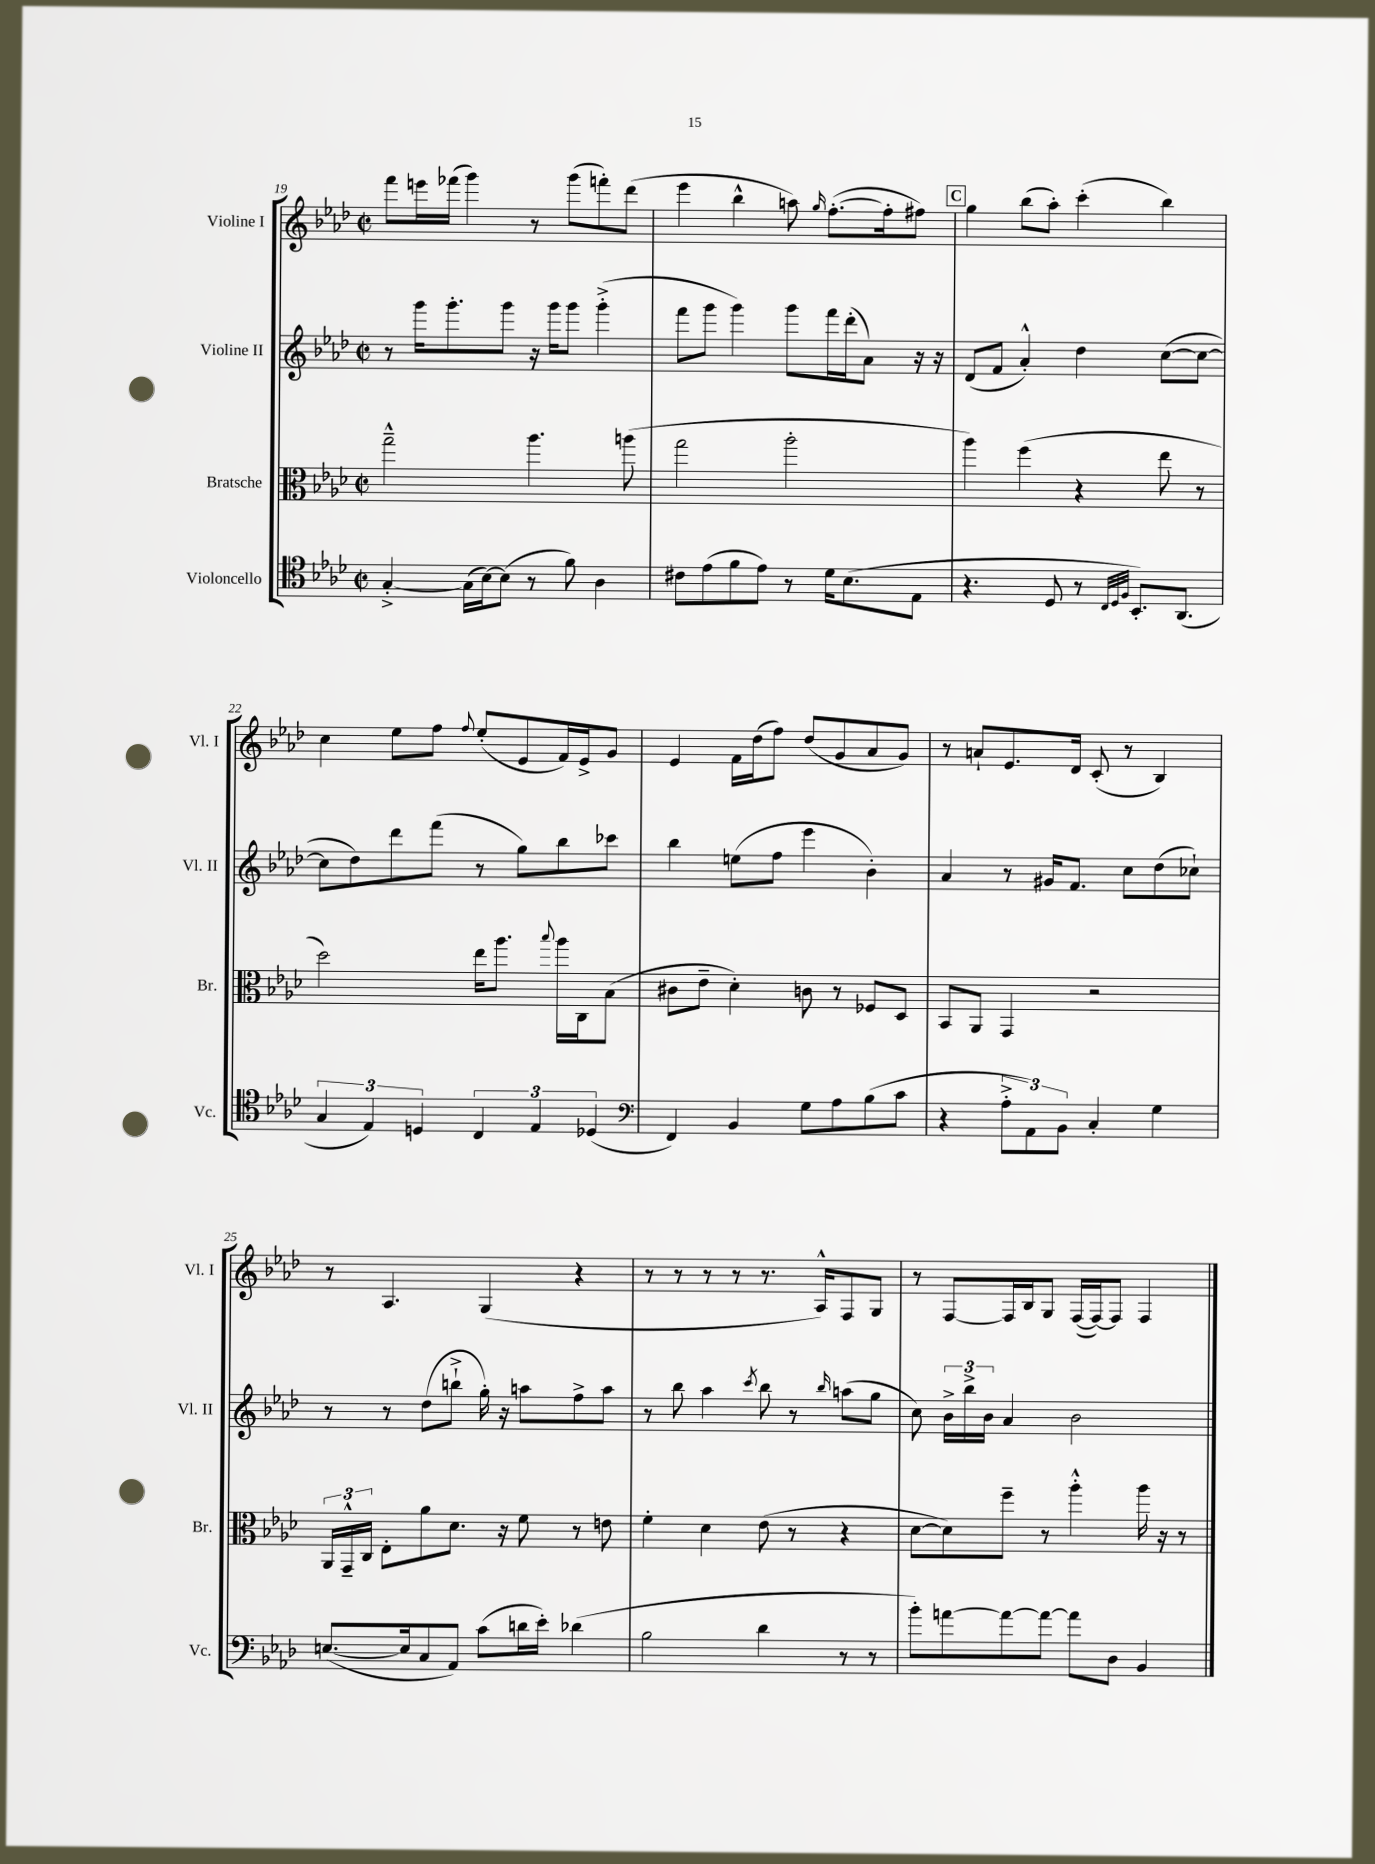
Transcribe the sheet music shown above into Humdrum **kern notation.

**kern	**kern	**kern	**kern
*part4	*part3	*part2	*part1
*staff4	*staff3	*staff2	*staff1
*I"Violoncello	*I"Bratsche	*I"Violine II	*I"Violine I
*I'Vc.	*I'Br.	*I'Vl. II	*I'Vl. I
*clefC4	*clefC3	*clefG2	*clefG2
*k[b-e-a-d-]	*k[b-e-a-d-]	*k[b-e-a-d-]	*k[b-e-a-d-]
*M2/2	*M2/2	*M2/2	*M2/2
*met(c|)	*met(c|)	*met(c|)	*met(c|)
=19	=19	=19	=19
[4G'^/	2gg~^^\	8r	8fff\L
.	.	16ggg\KL	16eeen\L
.	.	8.ggg'\	(16fff-X\JJ
(16G\LL]	.	.	4ggg\)
[16B-\J)	.	.	.
(8B-\J]	.	8ggg\J	.
8r	4.aa-\	16r	8r
.	.	16ggg\KL	.
8f\)	.	8ggg\J	(8ggg\L
4A-\	.	(4ggg'^\	8fffn'\)
.	(8aan\	.	(8ddd-\J
=20	=20	=20	=20
8c#X\L	2gg\	8fff\L	4eee-\
(8e-\	.	8ggg\J	.
8f\	.	4ggg\)	4bb-^^\
8e-\J)	.	.	.
8r	2aa-'\	8ggg\L	8aan\)
.	.	.	16qqgg/
16d-\KL	.	16fff\L	([8.ff'\L
(8.B-\	.	(16ddd-'\J	.
.	.	8a-\J)	.
.	.	.	16ff'\k]
8E-\J	.	16r	8ff#X\J)
.	.	16r	.
!!LO:REH:place=s1:t=C
=21	=21	=21	=21
4.r	4aa-\)	(8d-/L	4gg\
.	.	8f/J	.
.	(4ff\	4a-'^^/)	(8bb-\L
8D-/	.	.	8aa-'\J)
8r	4r	4dd-\	(4ccc'\
32qqC/LLL	.	.	.
32qqD-/	.	.	.
32qqF/JJJ	.	.	.
8.BB-'/L)	.	.	.
.	8ee-\	([8cc\L	4bb-\)
(8.AA-/J	.	.	.
.	8r	8cc\J_	.
!!LO:LB:g=z
=22	=22	=22	=22
6G/	2dd-\)	8cc\L]	4cc\
.	.	8dd-\)	.
6E-/)	.	.	.
.	.	8ddd-\	8ee-\L
6Dn/	.	.	.
.	.	(8fff\J	8ff\J
.	.	.	8qqff/
6C/	16ee-\KL	8r	(8ee-'/L
.	8.aa-\J	.	.
.	.	8gg\L)	8e-/
6E-/	.	.	.
.	8qqbb-/	.	.
.	16aa-\LL	8bb-\	16f/L)
.	16C\J	.	16e-^/J
(6D-X/	.	.	.
.	(8B-\J	8ccc-X\J	8g/J
=23	=23	=23	=23
*clefF4	*	*	*
4FF/)	8c#X\L	4bb-\	4e-/
.	8e-~\J	.	.
4BB-/	4d-'\)	(8een\L	16f\LL
.	.	.	(16dd-\J
.	.	8ff\J	8ff\J)
8G\L	8cn\	4eee-\	(8dd-/L
8A-\	8r	.	8g/
(8B-\	8F-X/L	4b-'\)	8a-/
8c\J	8D-/J	.	8g/J)
=24	=24	=24	=24
4r	8BB-/L	4a-/	8r
.	8AA-/J	.	8an`/L
12A-'^\L	4GG/	8r	8.e-/
12AA-\)	.	.	.
.	.	16g#X/KL	.
12BB-\J	.	.	.
.	.	8.f/J	16d-/Jk
4C'/	2r	.	(8c'/
.	.	8cc\L	8r
4G\	.	(8dd-\	4B-/)
.	.	8cc-X`\J)	.
!!LO:LB:g=z
=25	=25	=25	=25
([8.En/L	24AA-/LL	8r	8r
.	24GG~^^/	.	.
.	24C/JJ	.	.
.	8E-'\L	8r	4.A-/
16E/k]	.	.	.
8C/	8a-\	(8dd-\L	.
8AA-/J)	8.d-\J	8bbn`^\J	.
(8c\L	.	16gg'\)	(4G/
.	16r	16r	.
16dn\L	8f\	8aan\L	.
16e-'\JJ)	.	.	.
(4d-X\	8r	8ff^\	4r
.	8en\	8aa\J	.
=26	=26	=26	=26
2B-\	4f'\	8r	8r
.	.	8bb-\	8r
.	4d-\	4aa-\	8r
.	.	.	8r
.	.	8qccc/	.
4d-\	(8e-\	8bb-\	8.r
.	8r	8r	.
.	.	.	16A-^^/KL)
.	.	16qqbb-/	.
8r	4r	(8aan\L	8F/
8r	.	8gg\J	8G/J
=27	=27	=27	=27
8b-'\L)	[8d-\L	8cc\)	8r
[8an\	8d-\])	24b-^\LL	[8F/L
.	.	24bb-^\	.
.	.	24b-\JJ	.
8a\_	8ff~\J	4a-/	16F/L]
.	.	.	16B-/J
8a\J_	8r	.	8G/J
8a\L]	4aa-'^^\	2b-\	([16F/LL
.	.	.	16F/J_)
8D-\J	.	.	8F/J]
4BB-/	16aa-\	.	4F/
.	16r	.	.
.	8r	.	.
==	==	==	==
*-	*-	*-	*-
